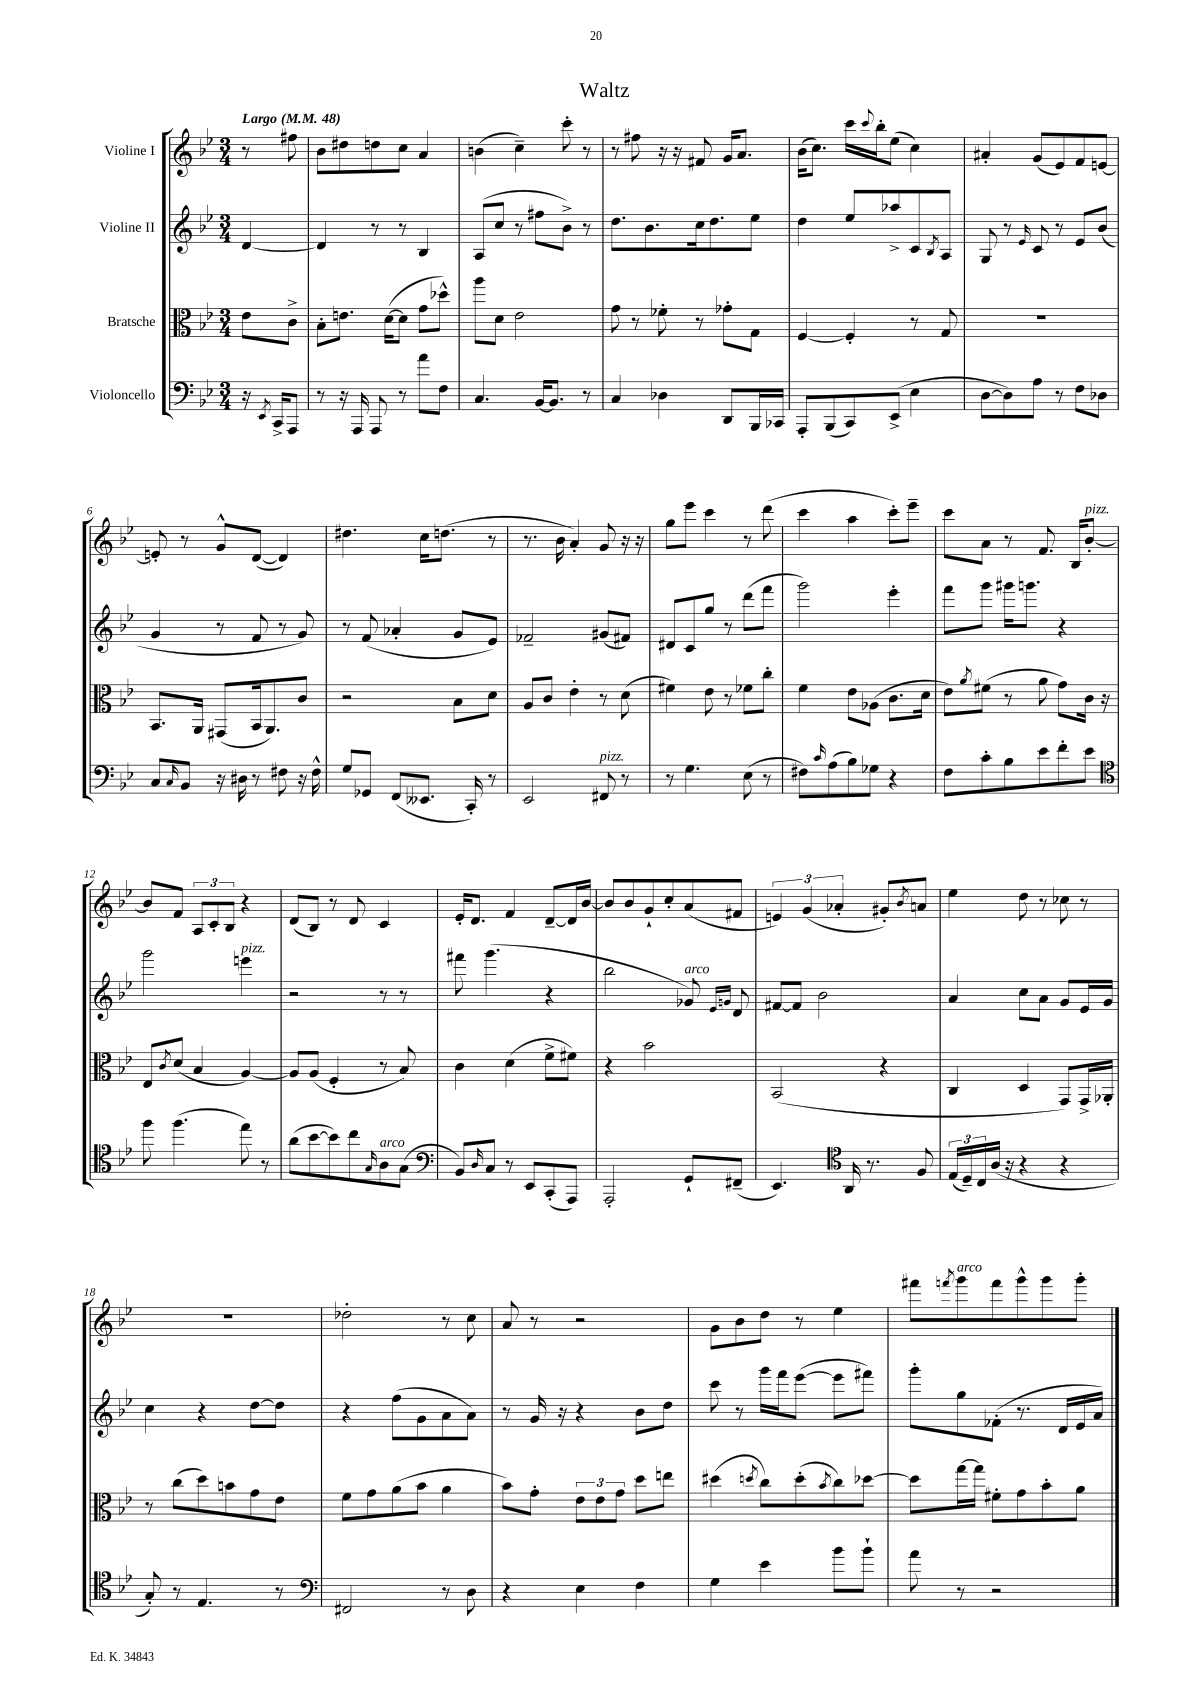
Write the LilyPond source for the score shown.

\header { title = "Waltz" }
<<
\new StaffGroup <<
\new Staff = "s0" \with { instrumentName = "Violine I" } {
    \clef treble \key bes \major \numericTimeSignature \time 3/4 \partial 4 \tempo "Largo" 4 = 48
    r8 fis''8 |
    bes'8 dis''8 d''8 c''8 a'4 |
    b'4( c''4--) c'''8-. r8 |
    r8 fis''8 r16 r16 fis'8 g'16 a'8. |
    bes'16( c''8.) c'''16 \appoggiatura { c'''8 } bes''16-. ees''8( c''4) |
    ais'4-. g'8( ees'8) f'8 e'8~ |
    e'8-. r8 g'8-^ d'8~( d'4) |
    dis''4. c''16 d''8.( r8 |
    r8. bes'16 a'4-.) g'8 r16 r16 |
    g''8 ees'''8 c'''4 r8 d'''8( |
    c'''4 a''4 c'''8-.) ees'''8-- |
    c'''8 a'8 r8 f'8. bes16 bes'8~-.^\markup { \italic "pizz." } |
    bes'8 f'8 \tuplet 3/2 { a8 c'8-. bes8 } r4 |
    d'8( bes8) r8 d'8 c'4 |
    ees'16-. d'8. f'4 d'8~-- d'16 bes'16~ |
    bes'8 bes'8 g'8-! c''8-. a'8( fis'8 |
    \tuplet 3/2 { e'4) g'4( aes'4-. } gis'8-.) \acciaccatura { bes'8 } a'8 |
    ees''4 d''8 r8 ces''8 r8 |
    R2. |
    des''2-. r8 c''8 |
    a'8 r8 r2 |
    g'8 bes'8 d''8 r8 ees''4 |
    fis'''8 \acciaccatura { f'''8 } g'''8^\markup { \italic "arco" } f'''8 g'''8-^ g'''8 g'''8-. \bar "|." |
}
\new Staff = "s1" \with { instrumentName = "Violine II" } {
    \clef treble \key bes \major \numericTimeSignature \time 3/4 \partial 4
    d'4~ |
    d'4 r8 r8 bes4 |
    a8( c''8 r8 fis''8 bes'8->) r8 |
    d''8. bes'8. c''16 d''8. ees''8 |
    d''4 ees''8 aes''8-> c'8 \acciaccatura { bes8 } a8 |
    g8 r8 \grace { ees'16 } c'8 r8 ees'8 bes'8( |
    g'4 r8 f'8 r8 g'8) |
    r8 f'8( aes'4-. g'8 ees'8) |
    fes'2-- gis'8( fis'8) |
    dis'8 c'8 g''8 r8 d'''8( f'''8 |
    g'''2) ees'''4-. |
    f'''8 g'''8 gis'''16 g'''8. r4 |
    g'''2 e'''4^\markup { \italic "pizz." } |
    r2 r8 r8 |
    fis'''8 g'''4.( r4 |
    bes''2 ges'8^\markup { \italic "arco" }) \grace { ees'16 g'16 } d'8 |
    fis'8~ fis'8 bes'2 |
    a'4 c''8 a'8 g'8 ees'16 g'16 |
    c''4 r4 d''8~ d''8 |
    r4 f''8( g'8 a'8 a'8) |
    r8 g'16 r16 r4 bes'8 d''8 |
    c'''8 r8 g'''16 f'''16 ees'''8~( ees'''8 fis'''8) |
    g'''8-. g''8 fes'8-.( r8. d'16 ees'16 a'16) \bar "|." |
}
\new Staff = "s2" \with { instrumentName = "Bratsche" } {
    \clef alto \key bes \major \numericTimeSignature \time 3/4 \partial 4
    ees'8 c'8-> |
    bes8-. e'8. d'16~( d'8 g'8 des''8-^) |
    a''8 d'8 ees'2 |
    g'8 r8 fes'8-. r8 ges'8-. g8 |
    f4~ f4-. r8 g8 |
    R2. |
    bes,8. a,16 gis,8( bes,16 a,8.) c'8 |
    r2 bes8 d'8 |
    a8 c'8 ees'4-. r8 d'8( |
    fis'4) ees'8 r8 fes'8 c''8-. |
    f'4 ees'8 aes8( c'8. d'16 |
    ees'8) \acciaccatura { a'8 } fis'8( r8 a'8 g'8) c'16 r16 |
    ees8 \acciaccatura { c'8 } d'8( bes4 a4~) |
    a8 a8( f4-. r8 bes8) |
    c'4 d'4( f'8-> fis'8) |
    r4 bes'2 |
    bes,2( r4 |
    c4 d4 g,8) g,16-> aes,16-. |
    r8 c''8( d''8) b'8 g'8 ees'8 |
    f'8 g'8 a'8( bes'8 a'4 |
    bes'8) g'8-. \tuplet 3/2 { ees'8 ees'8 g'8 } d''8 e''8 |
    dis''4( \acciaccatura { d''8 } c''8) d''8-.( \acciaccatura { bes'8 } c''8) des''8~ |
    des''8 g''16~ g''16 fis'8-. g'8 bes'8-. a'8 \bar "|." |
}
\new Staff = "s3" \with { instrumentName = "Violoncello" } {
    \clef bass \key bes \major \numericTimeSignature \time 3/4 \partial 4
    r16 \acciaccatura { ees,8 } c,16-> a,,8 |
    r8 r16 a,,16 a,,8 r8 a'8 f8 |
    c4. bes,16~ bes,8. r8 |
    c4 des4 d,8 bes,,16 ces,16 |
    a,,8-. bes,,8( c,8) ees,8->( ees4 |
    d8~ d8) a8 r8 f8 des8 |
    c8 \grace { c16 } bes,8 r16 dis16 r8 fis8 r16 fis16-^ |
    g8 ges,8 f,8( eeses,8. c,16-.) r8 |
    ees,2 fis,8^\markup { \italic "pizz." } r8 |
    r8 g4. ees8( r8 |
    fis8) \grace { c'16 } a8( bes8) ges8 r4 |
    f8 c'8-. bes8 ees'8 f'8-. ees'8 |
    \clef tenor f''8 f''4.( ees''8) r8 |
    a'8( bes'8~ bes'8) c''8 \grace { g16 } a8^\markup { \italic "arco" } g8( |
    \clef bass bes,8) \grace { d16 } c8 r8 ees,8 c,8-.( a,,8) |
    a,,2-. g,8-! fis,8--( |
    ees,4.) \clef tenor a,16 r8. f8 |
    \tuplet 3/2 { ees16( d16--) c16 } a16( r16 r4 r4 |
    g8-.) r8 ees4. r8 |
    \clef bass fis,2 r8 d8 |
    r4 ees4 f4 |
    g4 ees'4 bes'8 bes'8-! |
    a'8 r8 r2 \bar "|." |
}
>>
>>
